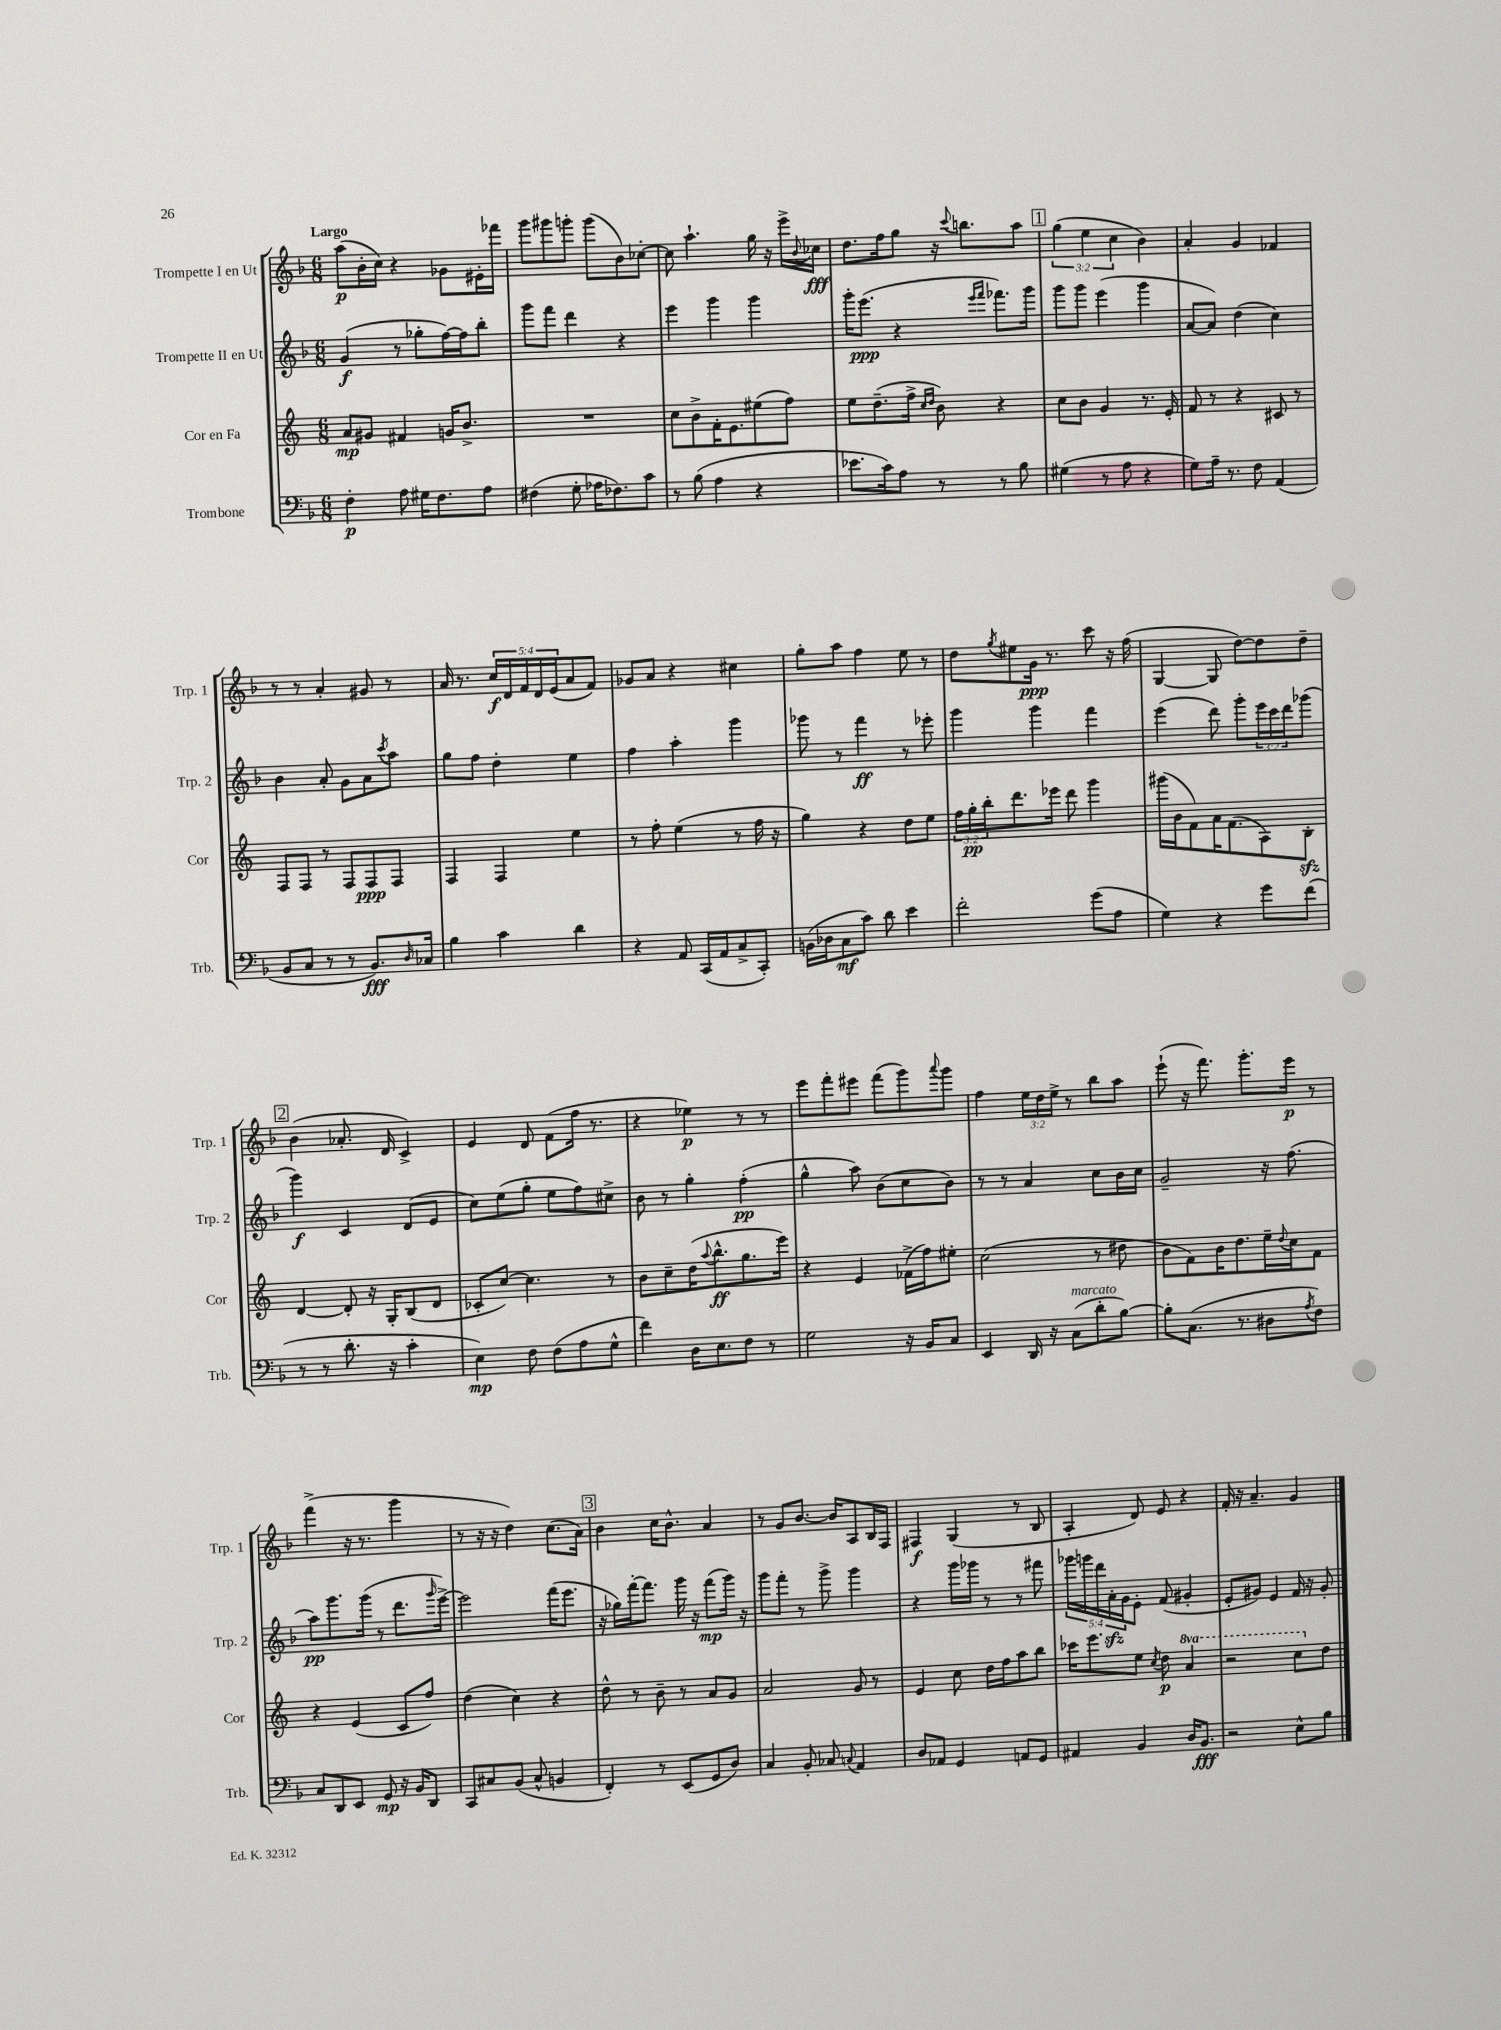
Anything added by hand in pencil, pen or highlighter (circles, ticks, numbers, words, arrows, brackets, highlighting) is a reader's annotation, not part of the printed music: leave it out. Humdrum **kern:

**kern	**kern	**kern	**kern
*staff4	*staff3	*staff2	*staff1
*clefF4	*clefG2	*clefG2	*clefG2
*k[b-]	*k[]	*k[b-]	*k[b-]
*M6/8	*M6/8	*M6/8	*M6/8
4F'\	8a/L	(4g/	(8aa\L
.	8g#/J	.	16b-'\L
.	.	.	16cc\JJ)
8A\	4f#/	8r	4r
16G#\LK	.	8gg-'\L	.
8.F\	.	.	.
.	16g/LK	[16ff\L)	8g-\L
.	8.b^/J	16ff\]J	.
8A\J	.	8bb-'\J	16e#'\L
.	.	.	16fff-\JJ
=	=	=	=
(4F#\	2.r	8ggg\L	8ggg\L
.	.	8fff\J	8ggg#\
8G'\	.	4ddd\	8ggg'\J
16A-\LK	.	.	(8ggg\L
8.F-\)	.	.	.
.	.	4r	8b-\)
8c\J	.	.	[8cc-'\J
=	=	=	=
8r	8cc\L	4eee\	8cc-\]
(8B-\	8b^\	.	4.aa`\
4A\	16f'\K	4ggg\	.
.	8.e\	.	.
4r	(8ee#\	4ggg\	16gg\
.	.	.	16r
.	8ff\J)	.	16eee^\LL
.	.	.	8qqb-/
.	.	.	16cc-\JJ
=	=	=	=
8.e-\L	8ee\L	16ggg'\LK	8.dd\L
.	.	(8.eee\J	.
.	(8.dd~\	.	.
16c\k)	.	.	16ff\k
8A\J	.	4r	8gg\J
.	16ff^\Jk	.	.
.	16qqcc/LL	.	.
.	16qqdd/JJ	.	.
8r	8b\)	.	16r
.	.	.	8qqccc/
.	.	.	8.bb\L
.	.	16qqeee/LL	.
.	.	16qqfff/JJ	.
8r	4r	8.fff-\L)	.
8B-\	.	.	8aa\J
.	.	16ggg\Jk	.
=	=	=	=
(4G#\	8cc\L	8ggg\L	(6gg\
.	8b\J	8ggg\J	.
.	.	.	6ee\
8r	4g/	(4eee\	.
.	.	.	6cc\
8A\	.	.	.
4r	8.r	4ggg\	4b-\)
.	16e'/	.	.
=	=	=	=
8G\L)	8f/	[8a/L	4a'/
16A~\Jk	8r	8a/]J)	.
8.r	.	.	.
.	4r	(4dd\	4g/
8F\	.	.	.
(4AA/	8c#/	4cc\)	4f-/
.	8r	.	.
=	=	=	=
8BB-/L	8F/L	4b-\	8r
8C/J	8F/J	.	8r
8r	8r	8a'/	4a'/
8r	8F/L	8g\L	.
8.BB-/L)	8F/	8a\	8g#/
.	.	8qccc/	.
.	8F/J	8aa\J	8r
16qqD/	.	.	.
16C-/Jk	.	.	.
=	=	=	=
4B-\	4F/	8gg\L	16a/
.	.	.	8.r
.	.	8ff\J	.
4c\	4F/	4dd'\	20cc/LL
.	.	.	20d/
.	.	.	20f/
.	.	.	20d/
.	.	.	(20e/J
4d\	4ee\	4ee\	8a/
.	.	.	8f/J)
=	=	=	=
4r	8r	4ff\	8g-/L
.	8ff'\	.	8a/J
8AA/	(4ee\	4aa'\	4r
(16CC/LL	.	.	.
16AA/J	.	.	.
8C^/	8r	4ggg\	4cc#\
8CC'/J)	16ff\	.	.
.	16r	.	.
=	=	=	=
(16BB\LL	4gg\)	8ggg-\	8gg'\L
16D-\J	.	.	.
8C\	.	8r	8aa\J
8c\J)	4r	4fff\	4ff\
8d\	.	.	.
4e\	8dd\L	8r	8ee\
.	8ee\J	8eee-'\	8r
=	=	=	=
2f'\	24ff\LL	4ggg\	8dd\L
.	24gg'\	.	.
.	24bb'\J	.	.
.	.	.	8qgg/
.	8.ddd\	.	8ee#\
.	.	4ggg\	16g\Jk
.	16eee-\Jk	.	8.r
.	8ddd\	.	.
(8g\L	4ggg\	4fff\	8ccc\
8A\J	.	.	16r
.	.	.	(16ff\
=	=	=	=
4G\)	(16ggg#\LL	(4eee\	[4G/
.	16b\J	.	.
.	8f\)	.	.
4r	16a\K	8ddd\)	8G/]
.	(8.f\	.	.
.	.	8ggg'\L	[8dd\L)
8g\L	8A\)	24eee\L	8dd\]
.	.	24ccc\	.
.	.	24ddd\J	.
(8f\J	8B'\J	(8ggg-\J	8dd~\J
=	=	=	=
8r	[4d/	4ggg\)	(4b-\
8r	.	.	.
8.d'\	8d'/]	4c/	8.a-'/
.	16r	.	.
16r	16G'/LK	.	16d/
4c'\	(8B/	(8d/L	4c^/)
.	8d/J	8e/J	.
=	=	=	=
4E\)	8c-'/L	8cc\L)	4e/
.	[8cc/J)	(8ee\	.
8F\	4.cc\]	8gg'\J	8d/
(8F\L	.	8ee\L	(8f\L
8A\	.	8ff\)	16ff\Jk
.	.	.	8.r
8G^^\J	8r	8cc#^\J	.
=	=	=	=
4f\)	8b\L	8b-\	4r
.	8cc~\	8r	.
16D\LK	(16dd\K	4gg'\	4ee-\)
.	8qqaa/	.	.
8.E\	8.bb^^\	.	.
8F\J	8.gg\	(4ff'\	8r
8r	.	.	8r
.	16eee\Jk)	.	.
=	=	=	=
2G\	4r	4gg^^\	8eee\L
.	.	.	8fff'\
.	4e/	8aa\)	8eee#\J
.	.	(8b-\L	(8fff\L
16r	(16f-^\LL	8cc\	8ggg\)
16BB-/LK	16ff\J)	.	.
.	.	.	8qqaaa/
8C/J	8ee#'\J	8b-\J)	8ggg\J
=	=	=	=
4EE/	(2cc\	8r	4ff\
.	.	8r	.
16DD/	.	4a/	24ee\LL
.	.	.	24dd\
16r	.	.	.
.	.	.	24ee^\JJ
(8C\L	.	.	8r
8d'\	8r	8cc\L	8bb-\L
[8B-\J)	8dd#\	16b-\L	8aa\J
.	.	16cc\JJ	.
=	=	=	=
8B-'\]L	8b\L	2g~/	(8eee`\
(8.C\J	8f\)	.	16r
.	.	.	8.fff\)
.	16b\K	.	.
8.r	8.dd\	.	.
.	.	.	8.ggg'\L
8D#\L	16ee~\L	16r	.
.	8qqdd/	.	.
.	16cc\J	(8.ff\	16eee\Jk
8qA/	.	.	.
8F\J)	8f\J	.	8r
=	=	=	=
8C/L	4r	8aa\L)	(4fff^\
8DD/	.	8.ggg\	.
8EE/J	(4e/	.	16r
.	.	(16ggg\Jk	8.r
8GG/	.	8r	.
16r	8c/L	8.ddd\L	4ggg\
16BB-/LK	.	.	.
8DD/J	8ff/J)	.	.
.	.	16qqggg/	.
.	.	[16eee^\Jk)	.
=	=	=	=
8CC/L	(4dd\	2eee\]	8r
8C#/	.	.	16r
.	.	.	16r
(8BB-/J	4cc\)	.	4dd\)
8C#^^/	.	.	.
4BB/	4r	(16fff\LK	(8.cc\L
.	.	8.eee\J	.
.	.	.	16a\Jk)
=	=	=	=
4FF'/)	8dd^^\	16r	4b-\
.	.	16gg-\LL)	.
.	8r	[16fff'\J	.
.	.	8.fff\]J	.
8r	8b~\	.	16cc\LK
.	.	.	8.b-^^\J
(8EE/L	8r	16ggg\	.
.	.	16r	.
8GG/	8a/L	(8fff\L	4a/
8D/J)	8g/J	16ggg\Jk)	.
.	.	16r	.
=	=	=	=
4C/	2a/	8ggg\L	8r
.	.	8fff'\J	8g/L
8BB-'/	.	8r	[8.b-/J
8C-/	.	8ggg^\	.
.	.	.	16b-/]LK
8qqC/	.	.	.
4AA/	8g/	4ggg\	8A/
.	8r	.	16B-/L
.	.	.	16F/JJ
=	=	=	=
8D/L	4e/	4r	4F#/
8AA-/J	.	.	.
4GG/	8cc\	16ggg\LL	(4G/
.	.	16ggg-\JJ	.
.	16dd\LL	8r	.
.	16ff\J	.	.
8AA/L	8aa\	8r	8r
8GG/J	8bb\J	8fff#\	8B-/
=	=	=	=
4AA#/	16ccc-\LK	20ggg-\LL	4A'/
.	.	20ggg\	.
.	8.eee\	.	.
.	.	20ddd\	.
.	.	20a'\	.
.	.	20g\J	.
4BB-/	8ee\J	8e'\J	8d/)
.	8qcc/	.	.
.	8dd\	(8f/	8e/
16D/LK	4aa/	4g#'/	4r
8.BB-/J	.	.	.
=	=	=	=
2r	2r	8e'/L	16f'/
.	.	.	16r
.	.	8g#/J)	4.a~/
.	.	4e/	.
8E^^\L	8ccc\L	16f/	4g/
.	.	16r	.
8B-\J	8dd\J	8g#'/	.
==	==	==	==
*-	*-	*-	*-
